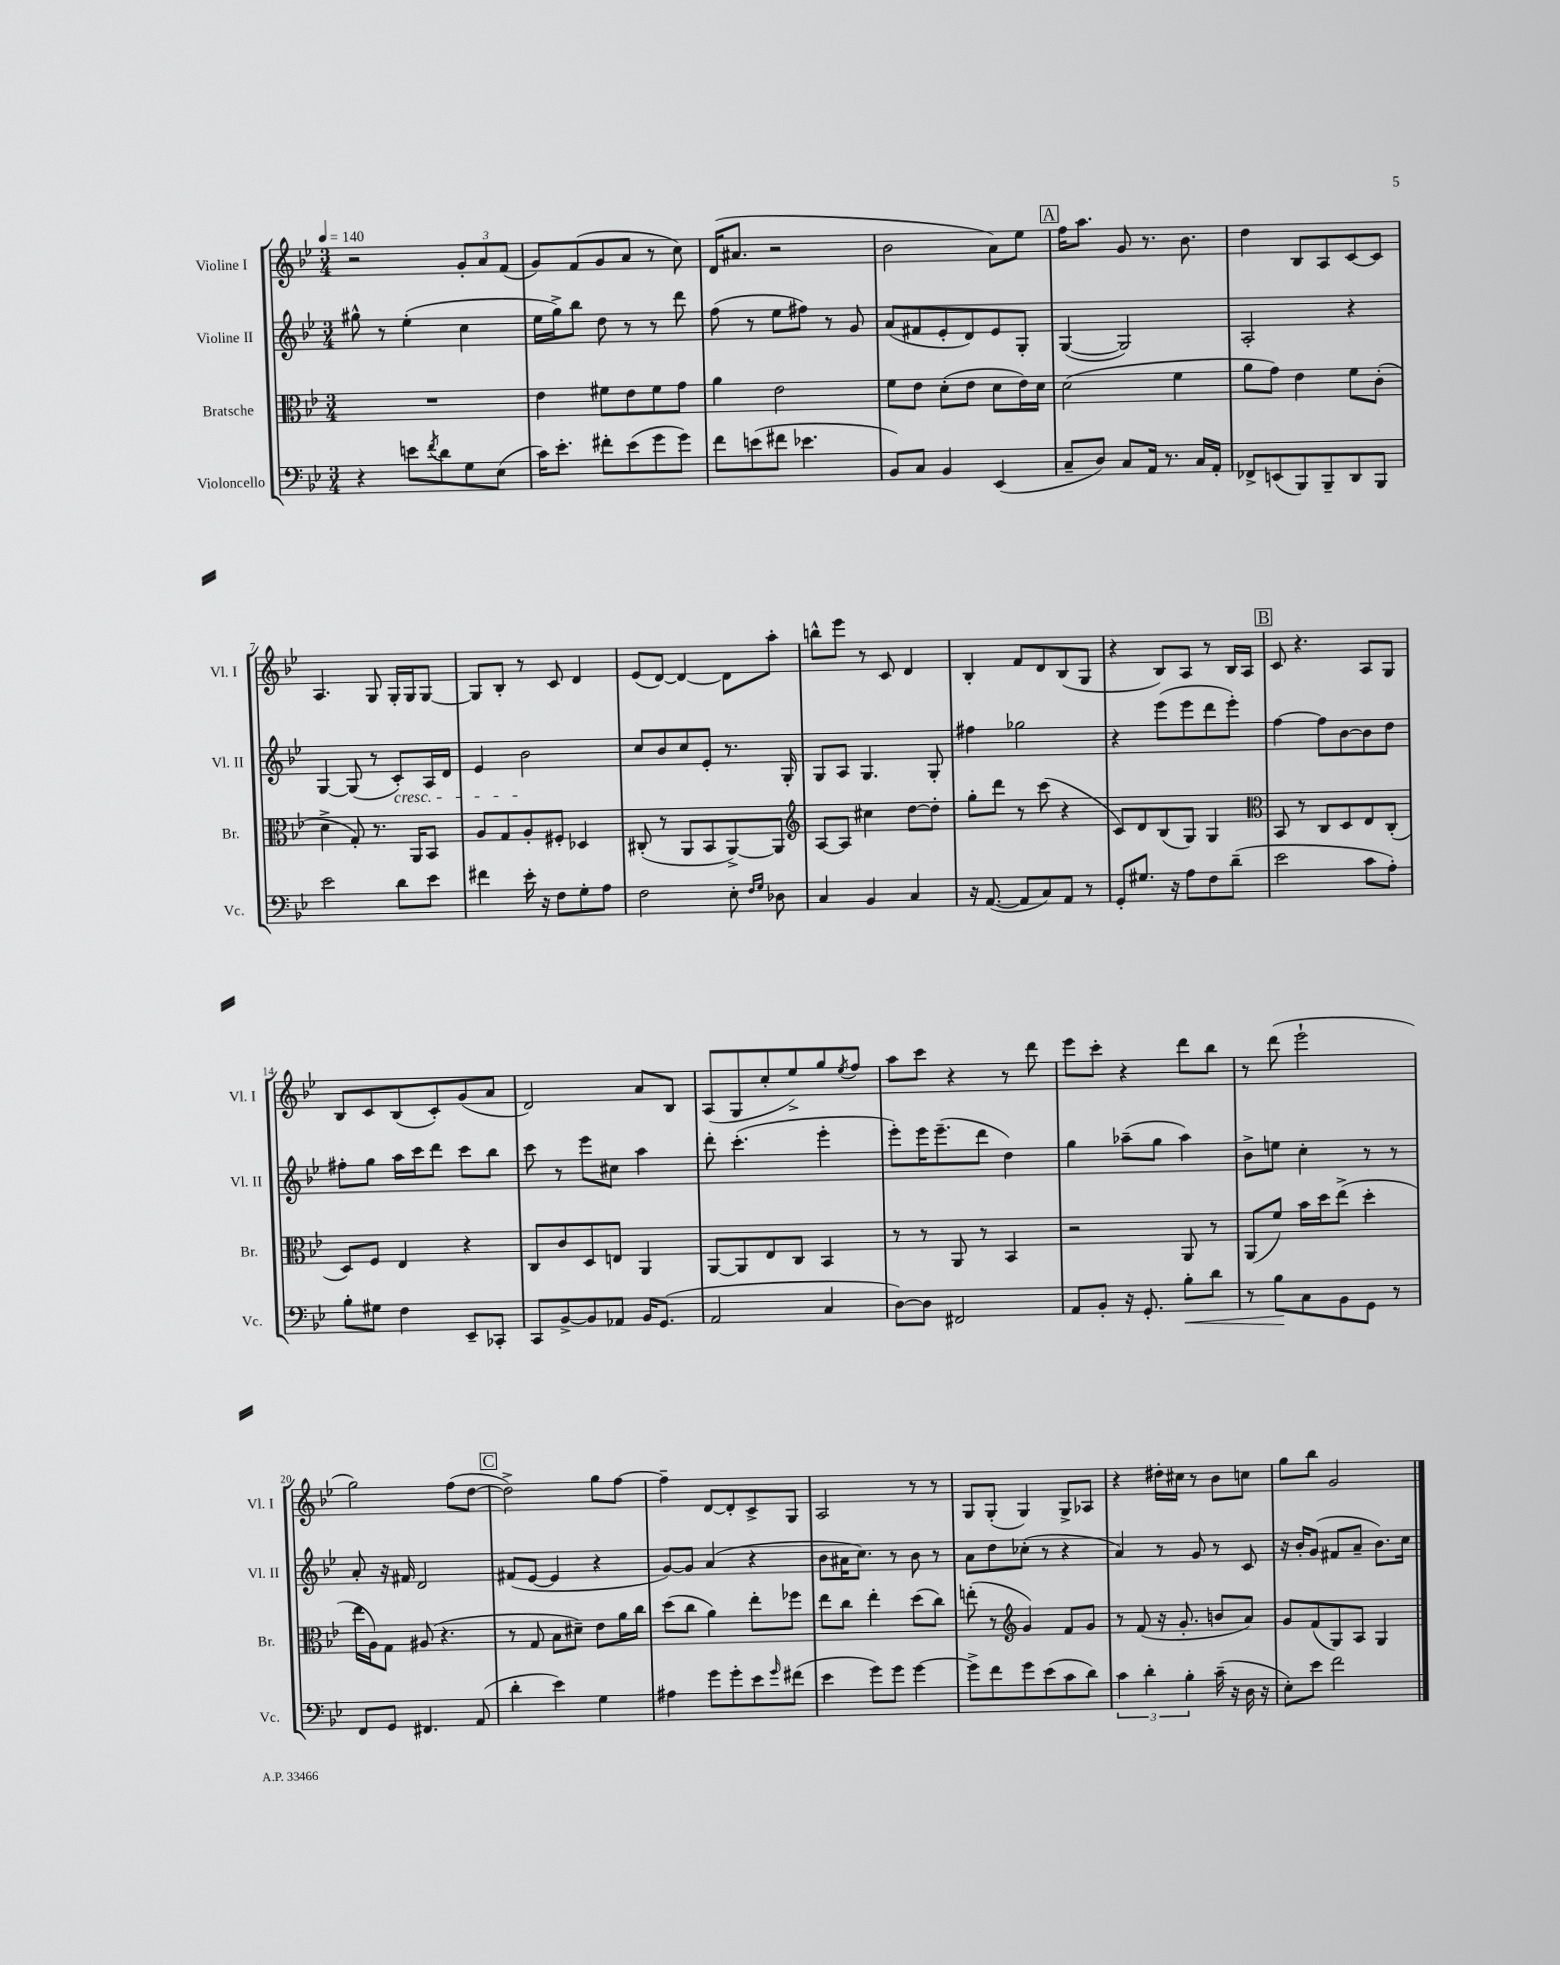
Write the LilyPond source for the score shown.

<<
\new StaffGroup <<
\new Staff = "s0" \with { instrumentName = "Violine I" shortInstrumentName = "Vl. I" } {
    \clef treble \key bes \major \numericTimeSignature \time 3/4 \tempo 4 = 140
    r2 \tuplet 3/2 { g'8-. a'8 f'8( } |
    g'8) f'8( g'8 a'8 r8 c''8) |
    d'16( ais'8. r2 |
    bes'2 a'8) ees''8 |
    \mark \markup { \box "A" } f''16 a''8. g'8 r8. bes'8. |
    d''4 bes8 a8 c'8~ c'8 |
    a4. g8 g16-. g16 g8~ |
    g8 bes8-. r8 c'8 d'4 |
    ees'8( d'8~) d'4~ d'8 a''8-. |
    b''8-^ ees'''8 r8 c'8 d'4 |
    bes4-. f'8 d'8 bes8( g8 |
    r4 bes8) a8 r8 bes16 a16 |
    \mark \markup { \box "B" } c'8 r4. a8 g8 |
    bes8 c'8 bes8( c'8-.) g'8( a'8 |
    d'2) a'8 bes8 |
    a8( g8 c''8-. ees''8->) g''8 \acciaccatura { ees''8 } f''8 |
    a''8 c'''8 r4 r8 d'''8 |
    ees'''8 c'''8-. r4 d'''8 bes''8 |
    r8 d'''8( ees'''2-! |
    g''2) f''8( d''8~ |
    \mark \markup { \box "C" } d''2->) g''8 f''8~ |
    f''4-- d'8~ d'8-. c'8-> g8 |
    a2 r8 r8 |
    g8 g8-.( g4) g8-> aes8 |
    r4 dis''16-. cis''16 r8 bes'8 c''8 |
    g''8 bes''8 g'2 \bar "|." |
}
\new Staff = "s1" \with { instrumentName = "Violine II" shortInstrumentName = "Vl. II" } {
    \clef treble \key bes \major \numericTimeSignature \time 3/4
    gis''8-^ r8 ees''4-.( c''4 |
    ees''16 g''16->) bes''8 d''8 r8 r8 d'''8 |
    f''8( r8 ees''8 fis''8) r8 g'8 |
    a'8( fis'8 ees'8-. d'8) ees'8 g8-. |
    \mark \markup { \box "A" } g4~( g2) |
    a2-. r4 |
    g4~ g8( r8 c'8-.\cresc) a16 d'16 |
    ees'4 bes'2\! |
    c''8 bes'8 c''8 ees'8-. r8. g16-. |
    g8 a8 g4. g8-. |
    fis''4 ges''2 |
    r4 ees'''8( ees'''8 d'''8 ees'''8-.) |
    \mark \markup { \box "B" } f''4~ f''8 bes'8~ bes'8 d''8 |
    fis''8-. g''8 a''16 c'''16 d'''8 c'''8 bes''8 |
    c'''8 r8 ees'''8 cis''8 a''4 |
    d'''8-. c'''4.-.( ees'''4-. |
    ees'''8-.) ees'''16 ees'''8.--( d'''8 d''4) |
    g''4 aes''8--( g''8 aes''4) |
    bes'8-> e''8 c''4-. r8 r8 |
    a'8-. r16 fis'16 d'2 |
    \mark \markup { \box "C" } fis'8( ees'8~ ees'4 r4 |
    g'8~) g'8 a'4( r4 |
    bes'8 ais'16 c''8.) r8 bes'8 r8 |
    a'8 d''8 ces''8-.( r8 r4 |
    a'4) r8 g'8 r8 c'8 |
    r16 bes'16-. g'8( fis'8 a'8-- bes'8.) c''16 \bar "|." |
}
\new Staff = "s2" \with { instrumentName = "Bratsche" shortInstrumentName = "Br." } {
    \clef alto \key bes \major \numericTimeSignature \time 3/4
    R2. |
    ees'4 fis'8 ees'8 fis'8 g'8 |
    a'4 ees'2 |
    f'8 ees'8 d'8-.( ees'8 d'8 ees'16) d'16 |
    \mark \markup { \box "A" } d'2( f'4 |
    a'8 g'8) ees'4 f'8 c'8-.( |
    d'4-> g8-.) r8. a,16 bes,8 |
    a8 g8 a8-. fis8-. des4 |
    cis8-.( r8 a,8 bes,8 a,8~->) a,8 |
    \clef treble a8~ a8 cis''4 d''8~ d''8-. |
    g''8-. d'''8 r8 c'''8( r4 |
    c'8) d'8 bes8( g8) g4 |
    \mark \markup { \box "B" } \clef alto bes,8 r8 c8 d8 ees8 c8-.( |
    d8) f8 ees4 r4 |
    c8 c'8 d8 e8 a,4 |
    a,8~ a,8 ees8 c8 bes,4 |
    r8 r8 a,8 r8 bes,4 |
    r2 a,8 r8 |
    a,8( f'8) bes'16 d''16 ees''8->( d''4-. |
    ees''16 a16) g8 ais8( r4. |
    \mark \markup { \box "C" } r8 g8 bes8 dis'8--) ees'8 a'16 c''16 |
    d''8( c''8 a'4) ees''8-. fes''8 |
    ees''8 c''8 ees''4-. d''8( c''8) |
    e''8-.( r8 \clef treble g'4) f'8 g'8 |
    r8 f'8( r16 g'8.-. b'8 a'8) |
    g'8 f'8( g8) a8 g4 \bar "|." |
}
\new Staff = "s3" \with { instrumentName = "Violoncello" shortInstrumentName = "Vc." } {
    \clef bass \key bes \major \numericTimeSignature \time 3/4
    r4 e'8 \acciaccatura { f'8 } d'8 g8 ees8( |
    c'16) ees'8.-. fis'8-. ees'8( g'8 g'8) |
    f'8 e'8( fis'8 ees'4. |
    bes,8) c8 bes,4 ees,4( |
    \mark \markup { \box "A" } c8-- d8) c8 a,16 r8. c16 a,16-. |
    fes,8-> e,8( bes,,8) bes,,8-- d,8 bes,,8 |
    ees'2 d'8 ees'8 |
    fis'4 ees'16-. r16 f8 g8-. a8 |
    f2 ees8-. \grace { f16 g16 } des8 |
    c4 bes,4 c4 |
    r16 a,8.~( a,8 c8) a,8 r8 |
    g,8-. gis8. r16 a8 f8 d'8--( |
    \mark \markup { \box "B" } ees'2 c'8 a8-.) |
    bes8-. gis8 f4 ees,8-- ces,8-. |
    c,8 bes,8~-> bes,8 aes,8 bes,16 g,8.( |
    a,2 c4 |
    d8~) d8 fis,2 |
    a,8 bes,8-. r16 g,8.-. bes8-.\< d'8 |
    r8 bes8\! c8 bes,8 g,8 r8 |
    f,8 g,8 fis,4. a,8( |
    \mark \markup { \box "C" } d'4-. ees'4) g4 |
    ais4 g'8 g'8-. ees'8 \grace { g'16 } fis'8( |
    ees'4 g'8) g'8 g'4~ |
    g'8-> f'8 g'8 ees'8( c'8 d'8) |
    \tuplet 3/2 { c'4 d'4-. bes4-. } c'16--( r16 d16 r16 |
    ees8-.) ees'8 f'2 \bar "|." |
}
>>
>>
